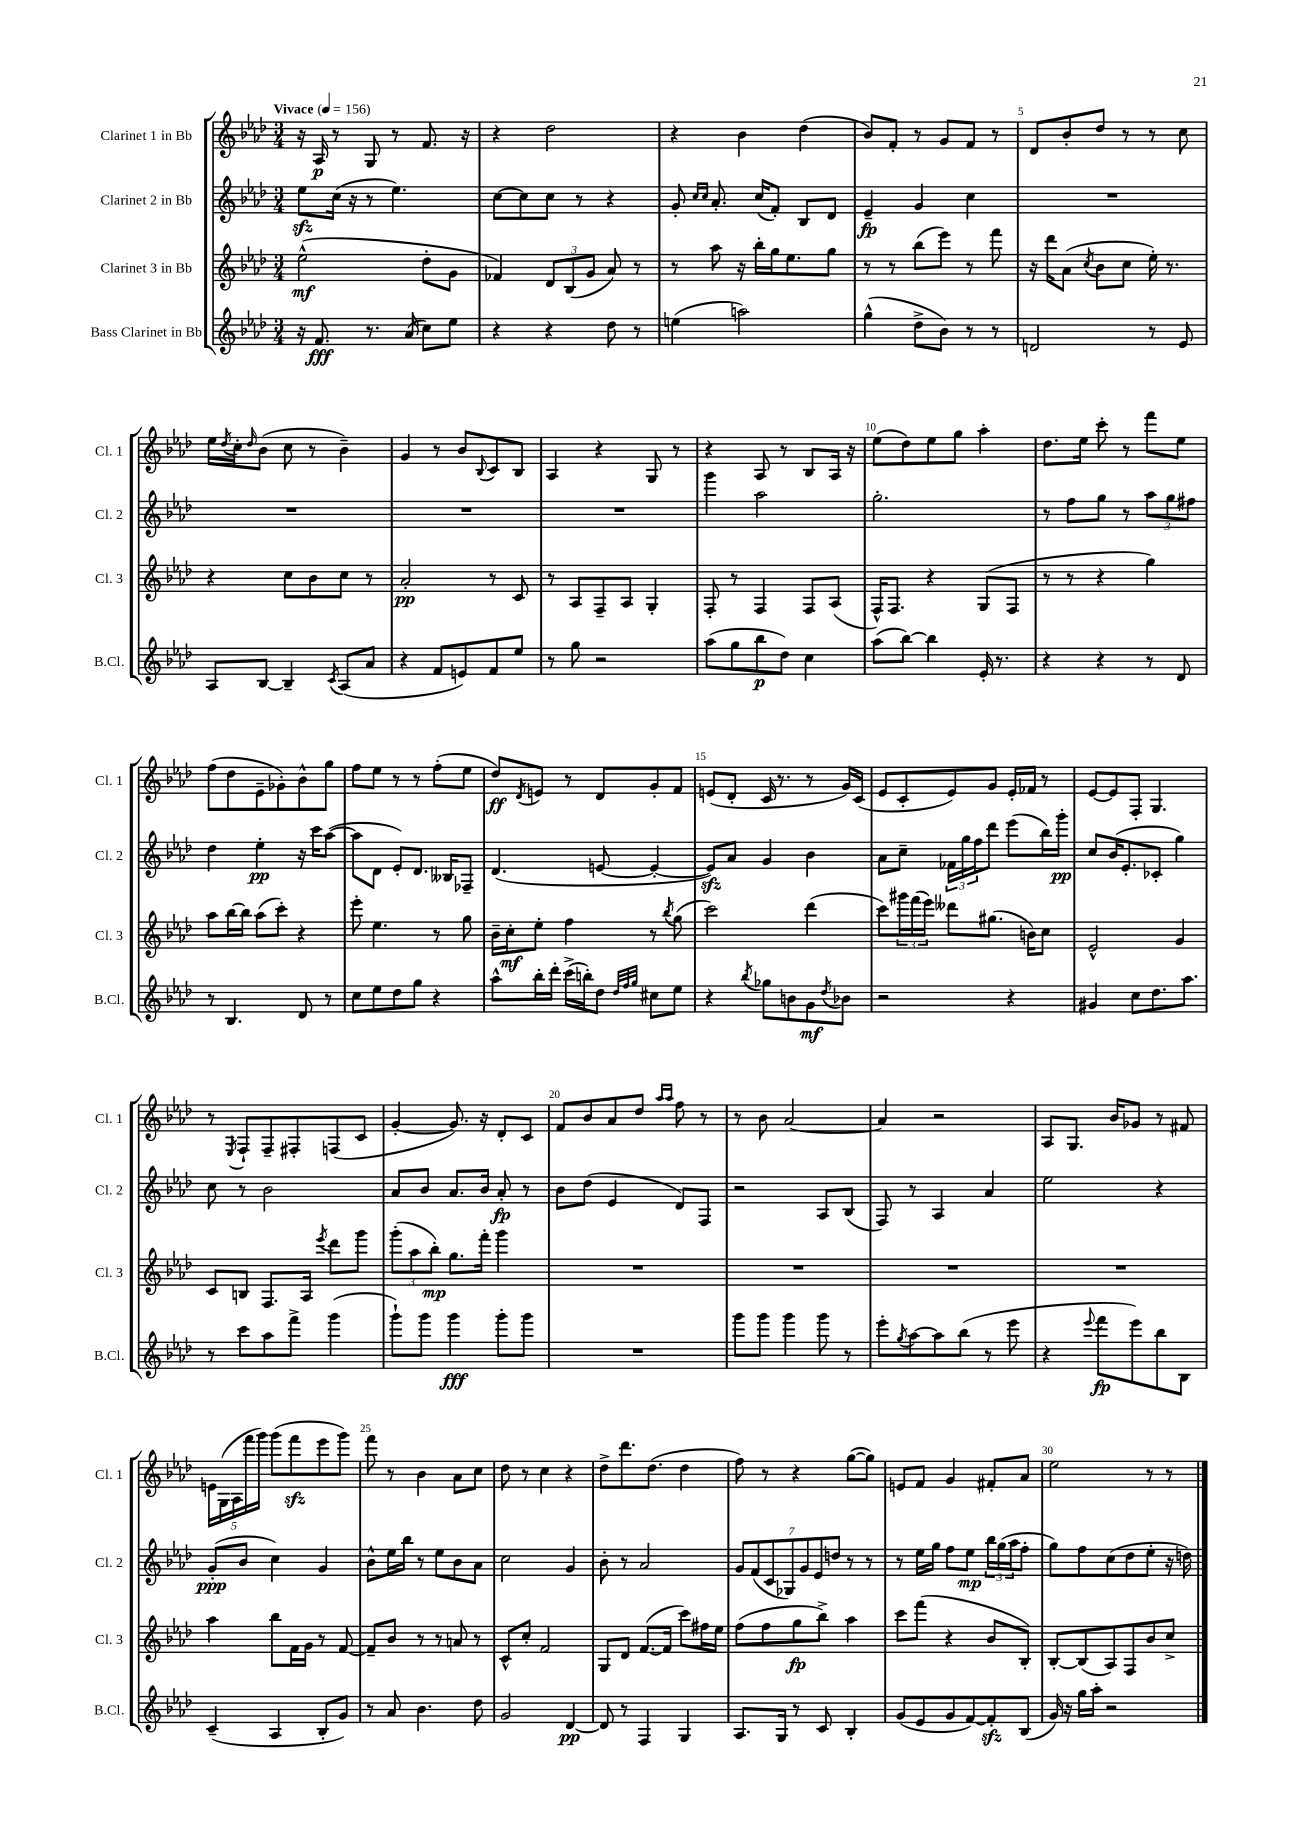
<<
\new StaffGroup <<
\new Staff = "s0" \with { instrumentName = "Clarinet 1 in Bb" shortInstrumentName = "Cl. 1" } {
    \clef treble \key aes \major \numericTimeSignature \time 3/4 \tempo "Vivace" 4 = 156
    r16 aes16\p r8 g8 r8 f'8. r16 |
    r4 des''2 |
    r4 bes'4 des''4( |
    bes'8) f'8-. r8 g'8 f'8 r8 |
    des'8 bes'8-. des''8 r8 r8 c''8 |
    ees''16 \acciaccatura { des''8 } c''16-. \grace { des''16 } bes'8( c''8 r8 bes'4--) |
    g'4 r8 bes'8 \appoggiatura { bes8 } c'8 bes8 |
    aes4 r4 g8 r8 |
    r4 aes8 r8 bes8 aes16 r16 |
    ees''8( des''8) ees''8 g''8 aes''4-. |
    des''8. ees''16 c'''8-. r8 f'''8 ees''8 |
    f''8( des''8 ees'8-- ges'8-.) bes'8-^ g''8 |
    f''8 ees''8 r8 r8 f''8-.( ees''8 |
    des''8\ff) \acciaccatura { des'8 } e'8 r8 des'8 g'8-. f'8 |
    e'8( des'8-. c'16 r8. r8 g'16) c'16( |
    ees'8 c'8-. ees'8) g'8 ees'16-. fes'16 r8 |
    ees'8~ ees'8 f8-. g4. |
    r8 \acciaccatura { ees8 } f8-! f8-- fis8-. f8( c'8 |
    g'4~-. g'8.) r16 des'8-. c'8 |
    f'8 bes'8 aes'8 des''8 \grace { aes''16 aes''16 } f''8 r8 |
    r8 bes'8 aes'2~ |
    aes'4 r2 |
    aes8 g8. bes'16 ges'8 r8 fis'8 |
    \tuplet 5/4 { e'16 g16( aes16 f'''16 g'''16) } g'''8( f'''8\sfz ees'''8 g'''8) |
    f'''8 r8 bes'4 aes'8 c''8 |
    des''8 r8 c''4 r4 |
    des''8-> des'''8. des''8.( des''4 |
    f''8) r8 r4 g''8~( g''8) |
    e'8 f'8 g'4 fis'8-. aes'8 |
    ees''2 r8 r8 \bar "|." |
}
\new Staff = "s1" \with { instrumentName = "Clarinet 2 in Bb" shortInstrumentName = "Cl. 2" } {
    \clef treble \key aes \major \numericTimeSignature \time 3/4
    ees''8\sfz c''16( r16 r8 ees''4.) |
    c''8~ c''8 c''8 r8 r4 |
    g'8-. \grace { c''16 c''16 } aes'8.-. c''16( f'8-.) bes8 des'8 |
    ees'4--\fp g'4 c''4 |
    R2. |
    R2. |
    R2. |
    R2. |
    g'''4 aes''2 |
    g''2.-. |
    r8 f''8 g''8 r8 \tuplet 3/2 { aes''8 g''8 fis''8 } |
    des''4 ees''4-.\pp r16 c'''16 aes''8~( |
    aes''8 des'8 ees'8-.) des'8. beses16 fes8-- |
    des'4.( e'8~ e'4~-. |
    e'8\sfz) aes'8 g'4 bes'4 |
    aes'8 c''8-- \tuplet 3/2 { fes'16 g''16 f''16 } des'''8 ees'''8( bes''16) g'''16-.\pp |
    c''8 bes'16( ees'8.-. ces'8-. g''4) |
    c''8 r8 bes'2 |
    aes'8 bes'8 aes'8. bes'16 aes'8-.\fp r8 |
    bes'8 des''8( ees'4 des'8) f8 |
    r2 aes8 bes8( |
    f8) r8 aes4 aes'4 |
    ees''2 r4 |
    g'8-.\ppp( bes'8 c''4) g'4 |
    bes'8-^ ees''16 bes''16 r8 ees''8 bes'8 aes'8 |
    c''2 g'4 |
    bes'8-. r8 aes'2 |
    \tuplet 7/4 { g'8 f'8( c'8 ges8) g'8 ees'8 d''8 } r8 r8 |
    r8 ees''16 g''16 f''8 ees''8\mp \tuplet 3/2 { bes''16 g''16( aes''16 } f''8-. |
    g''8) f''8 c''8( des''8 ees''8-. r16 d''16) \bar "|." |
}
\new Staff = "s2" \with { instrumentName = "Clarinet 3 in Bb" shortInstrumentName = "Cl. 3" } {
    \clef treble \key aes \major \numericTimeSignature \time 3/4
    ees''2-^\mf( des''8-. g'8 |
    fes'4) \tuplet 3/2 { des'8 bes8( g'8 } aes'8) r8 |
    r8 aes''8 r16 bes''16-. g''16 ees''8. g''8 |
    r8 r8 bes''8( ees'''8) r8 f'''8 |
    r16 des'''16 aes'8( \acciaccatura { c''8 } bes'8 c''8 ees''16-.) r8. |
    r4 c''8 bes'8 c''8 r8 |
    aes'2-.\pp r8 c'8 |
    r8 aes8 f8-- aes8 g4-. |
    f8-. r8 f4 f8 aes8( |
    f16-^) f8. r4 g8( f8 |
    r8 r8 r4 g''4) |
    aes''8 bes''16~ bes''16 aes''8( c'''8-.) r4 |
    ees'''8-. ees''4. r8 g''8 |
    bes'16-- c''16-.\mf ees''8-. f''4 r8 \acciaccatura { bes''8 } g''8( |
    c'''2) des'''4( |
    c'''8) \tuplet 3/2 { gis'''16 f'''16( ees'''16) } deses'''8 gis''8.( b'16) c''8 |
    ees'2-^ g'4 |
    c'8 b8 f8. aes16 \acciaccatura { ees'''8 } des'''8 g'''8 |
    \tuplet 3/2 { g'''8-.( aes''8 bes''8-.\mp) } g''8. f'''16-. g'''4 |
    R2. |
    R2. |
    R2. |
    R2. |
    aes''4 bes''8 f'16 g'16 r8 f'8~ |
    f'8-- bes'8 r8 r8 a'8 r8 |
    c'8-^ c''8-. f'2 |
    g8 des'8 f'8.~( f'16 c'''8) fis''16 ees''16 |
    f''8( f''8 g''8\fp bes''8->) aes''4 |
    c'''8 f'''8( r4 bes'8 bes8-.) |
    bes8~-. bes8( aes8) f8 bes'8 c''8-> \bar "|." |
}
\new Staff = "s3" \with { instrumentName = "Bass Clarinet in Bb" shortInstrumentName = "B.Cl." } {
    \clef treble \key aes \major \numericTimeSignature \time 3/4
    r16 f'8.\fff r8. aes'16( c''8) ees''8 |
    r4 r4 des''8 r8 |
    e''4( a''2) |
    g''4-^( des''8-> bes'8) r8 r8 |
    d'2 r8 ees'8 |
    aes8 bes8~ bes4-- \acciaccatura { c'8 } aes8( aes'8 |
    r4 f'8 e'8) f'8 ees''8 |
    r8 g''8 r2 |
    aes''8( g''8 bes''8\p des''8) c''4 |
    aes''8( bes''8~) bes''4 ees'16-. r8. |
    r4 r4 r8 des'8 |
    r8 bes4. des'8 r8 |
    c''8 ees''8 des''8 g''8 r4 |
    aes''8-^ bes''16-. des'''16-. c'''16->( b''16-.) des''8 \grace { des''32 f''32 g''32 } cis''8 ees''8 |
    r4 \acciaccatura { bes''8 } ges''8 b'8 g'8\mf \acciaccatura { des''8 } bes'8 |
    r2 r4 |
    gis'4 c''8 des''8. aes''8. |
    r8 c'''8 aes''8 f'''8-> g'''4( |
    g'''8-!) g'''8 g'''4\fff g'''8-. g'''8 |
    R2. |
    g'''8 g'''8 g'''4 g'''8 r8 |
    ees'''8-. \acciaccatura { g''8 } aes''8~ aes''8 bes''8( r8 ees'''8 |
    r4 \appoggiatura { ees'''8 } f'''8\fp ees'''8) bes''8 bes8 |
    c'4--( aes4 bes8-. g'8) |
    r8 aes'8 bes'4. des''8 |
    g'2 des'4~\pp |
    des'8 r8 f4 g4 |
    aes8. g16 r8 c'8 bes4-. |
    g'8( ees'8 g'8 f'8~) f'8-.\sfz bes8( |
    g'16) r16 g''16 aes''16-. r2 \bar "|." |
}
>>
>>
\layout { \context { \Score \override BarNumber.break-visibility = ##(#f #t #t) barNumberVisibility = #(every-nth-bar-number-visible 5) } }
